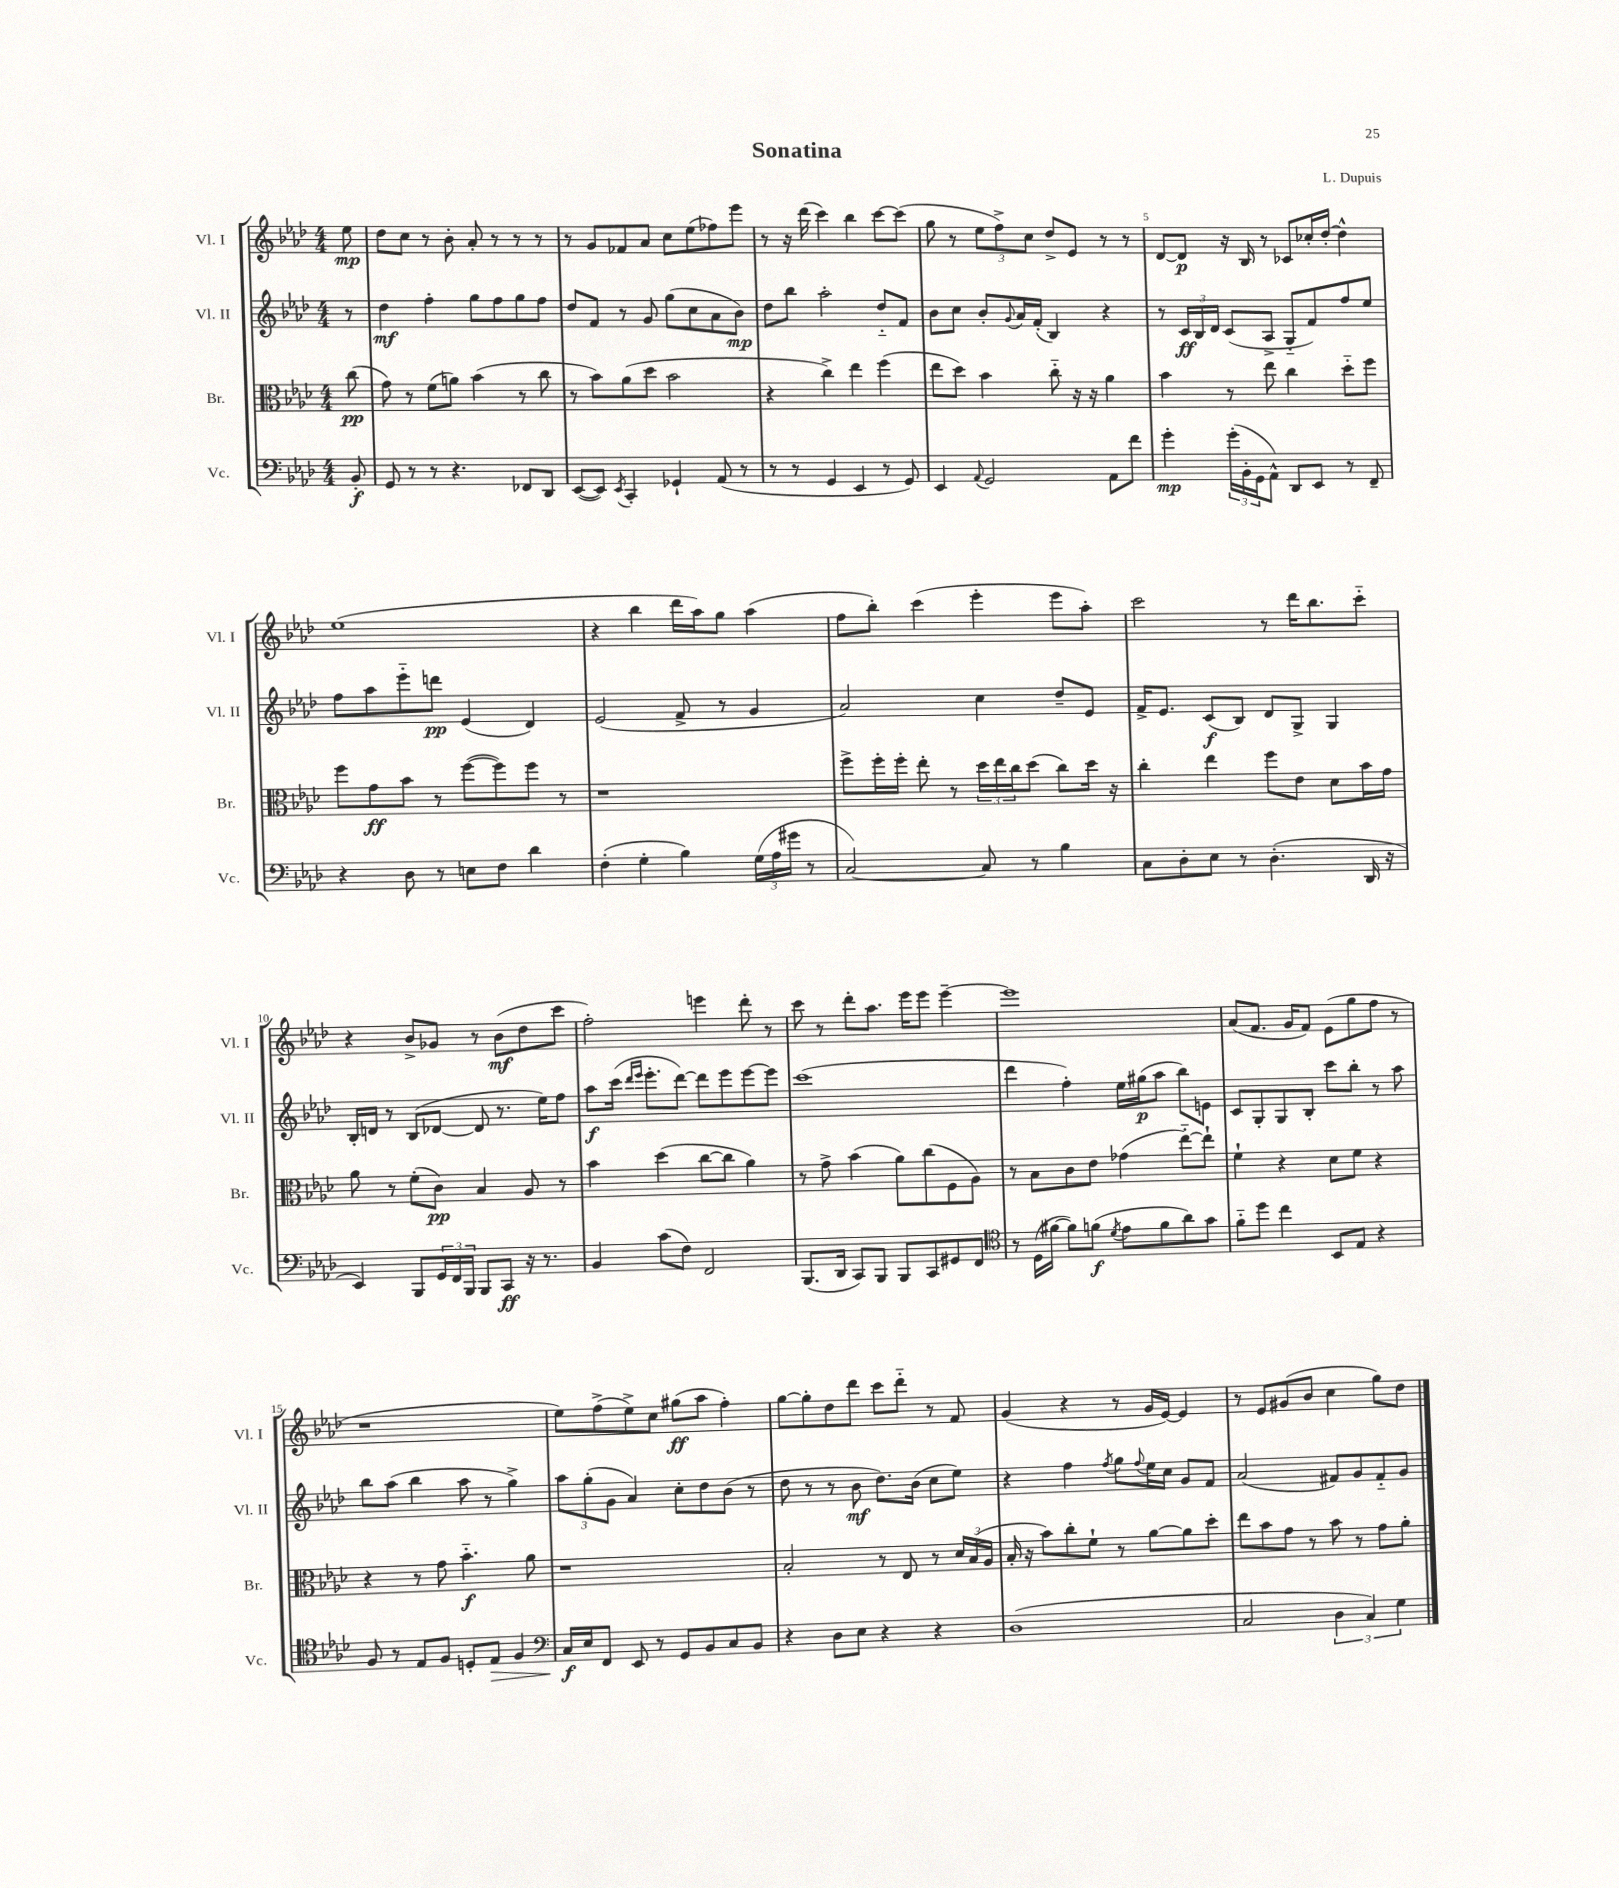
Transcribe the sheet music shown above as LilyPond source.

\header { title = "Sonatina" composer = "L. Dupuis" }
<<
\new StaffGroup <<
\new Staff = "s0" \with { instrumentName = "Vl. I" shortInstrumentName = "Vl. I" } {
    \clef treble \key aes \major \numericTimeSignature \time 4/4 \partial 8
    ees''8\mp |
    des''8 c''8 r8 bes'8-. aes'8-. r8 r8 r8 |
    r8 g'8 fes'8 aes'8 c''8 ees''8( fes''8) ees'''8 |
    r8 r16 des'''16( c'''4) bes''4 c'''8~ c'''8( |
    g''8 r8 \tuplet 3/2 { ees''8 f''8->) c''8 } des''8-> ees'8 r8 r8 |
    des'8~ des'8\p r16 bes16 r8 ces'8 ces''16-. des''16~-. des''4-^ |
    ees''1( |
    r4 bes''4 des'''16 aes''16) g''8 aes''4( |
    f''8 bes''8-.) c'''4( ees'''4-. ees'''8 aes''8-.) |
    c'''2 r8 des'''16 bes''8. c'''8-_ |
    r4 bes'8-> ges'8 r8 bes'8\mf( des''8 c'''8 |
    f''2-.) e'''4 des'''8-. r8 |
    c'''8 r8 des'''8-. aes''8. ees'''16 ees'''8 ees'''4~-- |
    ees'''1 |
    aes'8( f'8. g'16 f'8) ees'8( g''8 f''8 r8 |
    r1 |
    ees''8) f''8->( ees''8->) c''8 gis''8\ff( aes''8 f''4-.) |
    g''8~ g''8-. des''8 des'''8 c'''8 des'''8-_ r8 f'8 |
    g'4( r4 r8 g'16 ees'16~) ees'4 |
    r8 ees'8 gis'8( bes'8 c''4 g''8) des''8 \bar "|." |
}
\new Staff = "s1" \with { instrumentName = "Vl. II" shortInstrumentName = "Vl. II" } {
    \clef treble \key aes \major \numericTimeSignature \time 4/4 \partial 8
    r8 |
    des''4\mf f''4-. g''8 f''8 g''8 f''8 |
    des''8 f'8 r8 g'8 g''8( c''8 aes'8 bes'8\mp) |
    des''8 bes''8 aes''2-. des''8-_ f'8 |
    bes'8 c''8 bes'8-. \appoggiatura { g'8 } aes'16 f'16-.( bes4) r4 |
    r8 \tuplet 3/2 { c'16\ff bes16 des'16 } c'8( aes8-> g8-_ f'8) f''8 ees''8 |
    f''8 aes''8 ees'''8-_ d'''8\pp ees'4( des'4) |
    ees'2( f'8-> r8 g'4 |
    aes'2) c''4 des''8-- ees'8 |
    f'16-> ees'8. c'8\f( bes8) des'8 g8-> g4 |
    bes16-. d'16 r8 bes8( des'8~ des'8 r8. ees''16) f''8 |
    aes''8\f c'''16( \grace { des'''16 ees'''16 } ees'''8.-. des'''8~) des'''8 ees'''8 ees'''8~ ees'''8 |
    c'''1( |
    des'''4 f''4-.) ees''16 gis''16\p( aes''8 bes''8) e'8 |
    c'8 g8-. g8 bes8-. c'''8 bes''8-. r8 aes''8 |
    bes''8 aes''8( bes''4 aes''8 r8 g''4->) |
    \tuplet 3/2 { aes''8 g''8-.( g'8 } aes'4) c''8-. des''8 bes'8( r8 |
    des''8 r8 r8 bes'8\mf des''8.) bes'16( c''8 ees''8) |
    r4 f''4 \acciaccatura { f''8 } g''8 \appoggiatura { f''8 } ees''16 c''16 g'8 f'8 |
    aes'2( fis'8) g'8 fis'8-_ g'8 \bar "|." |
}
\new Staff = "s2" \with { instrumentName = "Br." shortInstrumentName = "Br." } {
    \clef alto \key aes \major \numericTimeSignature \time 4/4 \partial 8
    c''8\pp( |
    g'8) r8 f'8( a'8) bes'4( r8 c''8 |
    r8 bes'8) aes'8( des''8 bes'2 |
    r4 c''4->) ees''4 f''4( |
    ees''8 des''8) bes'4 c''8-_ r16 r16 aes'4 |
    bes'4 r8 ees''8 c''4 des''8-_ f''8 |
    f''8 g'8\ff bes'8 r8 f''8~( f''8) f''8 r8 |
    r1 |
    f''8-> f''16-. f''16-. ees''8-. r8 \tuplet 3/2 { des''16 ees''16 c''16 } des''8( c''8) des''16 r16 |
    c''4-. ees''4 f''8 ees'8 des'8 bes'16 g'16 |
    aes'8 r8 f'8-.( c'8\pp) bes4 aes8 r8 |
    bes'4 des''4( c''8~ c''8 aes'4) |
    r8 g'8-> bes'4( aes'8) c''8( f8 aes8) |
    r8 bes8 c'8 ees'8 ges'4( ees''8~-_) ees''8-! |
    f'4-! r4 des'8 f'8 r4 |
    r4 r8 g'8 bes'4.-_\f aes'8 |
    r1 |
    bes2-. r8 ees8 r8 \tuplet 3/2 { des'16 bes16( aes16 } |
    bes16-. r16 bes'8) c''8-. f'8-! r8 aes'8~ aes'8 des''8-. |
    ees''8 bes'8 g'8 r8 bes'8 r8 g'8 aes'8-. \bar "|." |
}
\new Staff = "s3" \with { instrumentName = "Vc." shortInstrumentName = "Vc." } {
    \clef bass \key aes \major \numericTimeSignature \time 4/4 \partial 8
    bes,8-.\f |
    g,8 r8 r8 r4. fes,8 des,8 |
    ees,8~( ees,8) \acciaccatura { ees,8 } c,4-. ges,4-! aes,8( r8 |
    r8 r8 g,4 ees,4 r8 g,8) |
    ees,4 \appoggiatura { aes,8 } g,2 aes,8 f'8 |
    g'4-.\mp \tuplet 3/2 { g'16-.( bes,16-. g,16 } aes,8-^) des,8 ees,8 r8 f,8-- |
    r4 des8 r8 e8 f8 des'4 |
    f4-.( g4-. bes4) \tuplet 3/2 { g16( aes16 gis'16 } r8 |
    c2~) c8 r8 bes4 |
    c8 des8-. ees8 r8 des4.-.( des,16 r16 |
    ees,4) bes,,8 \tuplet 3/2 { g,16 f,16 bes,,16 } bes,,8 c,8\ff r16 r8. |
    bes,4 c'8( f8) f,2 |
    bes,,8.( des,16 c,8) bes,,8 bes,,8 c,8 gis,8 f,8 |
    \clef tenor r8 des16( fis'16~ fis'8) f'8\f( \acciaccatura { des'8 } ees'8 f'8 aes'8) g'8 |
    f'8-_ des''8 c''4 bes,8 ees8 r4 |
    f8 r8 ees8 f8 d8-. ees8\> f4 |
    \clef bass c16\f\! ees16 f,8 ees,8 r8 g,8 bes,8 c8 bes,8 |
    r4 des8 ees8 r4 r4 |
    des1( |
    c2 \tuplet 3/2 { des4 c4) g4 } \bar "|." |
}
>>
>>
\layout { \context { \Score \override BarNumber.break-visibility = ##(#f #t #t) barNumberVisibility = #(every-nth-bar-number-visible 5) } }
